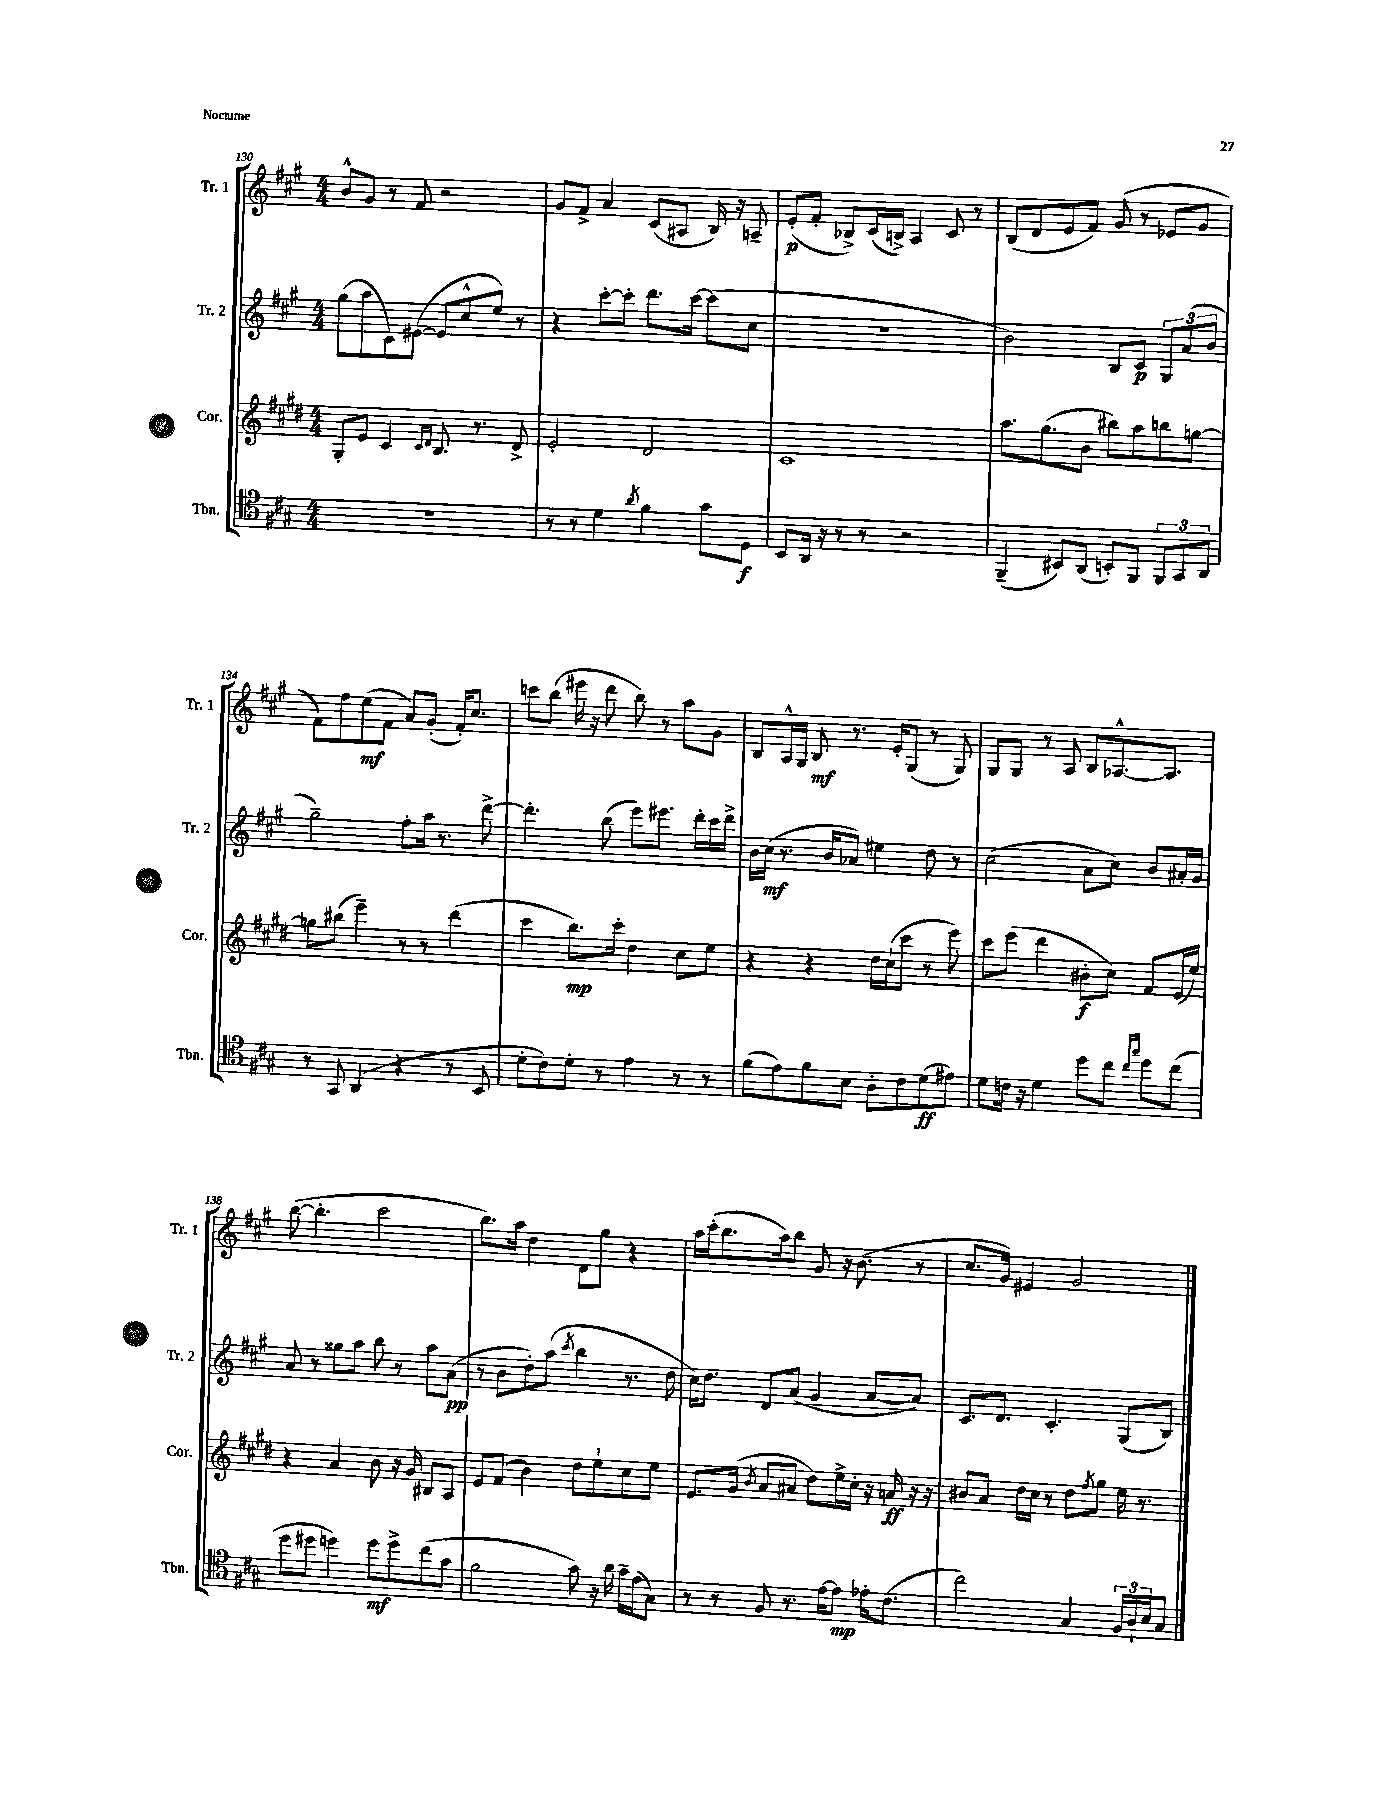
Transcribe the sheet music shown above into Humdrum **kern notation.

**kern	**kern	**kern	**kern
*staff4	*staff3	*staff2	*staff1
*clefC4	*clefG2	*clefG2	*clefG2
*k[f#c#g#]	*k[f#c#g#d#]	*k[f#c#g#]	*k[f#c#g#]
*M4/4	*M4/4	*M4/4	*M4/4
1r	8G#'	(8gg#	8b^^
.	8e	8aa	8g#
.	4c#	8c#)	8r
.	.	([8e#	8f#
.	16qqc#	.	.
.	16qqd#	.	.
.	8.B	8e#]	2r
.	.	8cc#^^	.
.	8.r	.	.
.	.	8ee)	.
.	8d#^	8r	.
=	=	=	=
8r	2e'	4r	8g#
8r	.	.	8f#^
4d	.	[8ccc#'	4a
.	.	8ccc#']	.
8qa	.	.	.
4f#	2d#	8.ddd	(8c#
.	.	.	8A#
.	.	[16ccc#	.
8g#	.	(8ccc#]	16B)
.	.	.	16r
8D	.	8cc#	8A~
=	=	=	=
8BB	1c#	1r	(8e'
16AA	.	.	8f#'
16r	.	.	.
8r	.	.	8B-^)
8r	.	.	(16c#
.	.	.	16B^)
2r	.	.	4A
.	.	.	8c#
.	.	.	8r
=	=	=	=
(4FF#~	8.aa	2b)	(8B
.	.	.	8d
.	(8.gg#	.	.
8BB#)	.	.	8e
(8AA	8b	.	8f#)
8BB')	8bb#)	8B	(8g#
8FF#	8aa	8c#	8r
12FF#	8bb	12G#	8e-
12GG#	.	(12a	.
.	[8gg	.	8g#
12AA	.	12b	.
=	=	=	=
8r	8gg]	2gg#~)	8f#)
8GG#	(8bb#	.	8ff#
(4AA	4eee~)	.	(8ee
.	.	.	8f#
4r	8r	8ff#'	8a)
.	8r	16aa	(8g#'
.	.	8.r	.
8r	(4ddd#	.	16f#')
.	.	.	8.cc#
8BB	.	[8ddd^	.
=	=	=	=
8d'	4ccc#	4.ddd']	8ccc
8c#)	.	.	(8bb
8d'	8.bb)	.	16eee#
.	.	.	16r
8r	.	(8bb	8ddd
.	16ccc#'	.	.
4e	4dd#	8eee)	8bb)
.	.	8.eee#	8r
8r	8cc#	.	8aa
.	.	16ddd'	.
8r	8ee	16ccc#	8g#
.	.	16ddd^	.
=	=	=	=
(8f#	4r	16b	8B
.	.	(16cc#	.
8e)	.	8.r	16A^^
.	.	.	16G#
8f#	4r	.	8B
.	.	16b	.
8B	.	8a-)	8.r
8A'	16dd#	4ee#	.
.	(16cc#`	.	16e'
8c#	8ccc#	.	(8G#
(8d	8r	8dd	8r
8e#)	8eee)	8r	8G#)
=	=	=	=
8d	8ccc#	(2cc#	8G#
16c	(8eee	.	8G#
16r	.	.	.
4d	4ddd#	.	8r
.	.	.	8A
8dd	8b#'	8a	8B
8cc#	8cc#)	8cc#)	[8.A-^^
16qqcc#	.	.	.
16qqgg#	.	.	.
8dd	8f#	8b	.
.	.	.	8.A-]
(8cc#	(16e	16a#'	.
.	16ee)	16g#	.
=	=	=	=
8dd	4r	8a	([8bb
8dd#	.	8r	4.bb']
4dd)	4a	8gg##	.
.	.	8aa	.
8dd	8b	8bb	2ccc#
8dd^	16r	8r	.
.	16g#	.	.
(8cc#	8B#	8aa	.
8g#	8A	(8a	.
=	=	=	=
2f#	8e	8r	8.bb)
.	(8f#	8b	.
.	.	.	16aa
.	4b)	8dd')	4dd
.	.	(8aa	.
.	.	8qccc#	.
8g#)	8dd#	4bb	8d
16r	8ee`	.	8gg#
16a	.	.	.
16g#~	8cc#	8.r	4r
(16e	.	.	.
8G#)	8ee	.	.
.	.	16dd	.
=	=	=	=
8r	8.e	16cc#)	16aa
.	.	8.dd	(16ccc#'
8r	.	.	8.bb
.	(16g#	.	.
.	8qb	.	.
8F#	8a	8d	.
.	.	.	16aa)
8.r	8a#	(8a	8bb
.	8dd#)	4g#	8g#
[16e	.	.	.
8e]	16ee^	.	16r
.	16cc#'	.	(8.b
16e-'	16r	[8a	.
(8.c#	16a	.	.
.	16r	8a])	8r
.	16r	.	.
=	=	=	=
2cc#)	8b#	8.c#	8.cc#
.	8a	.	.
.	.	8.d	16g#)
.	16dd#	.	4e#
.	16cc#	.	.
.	8r	4.c#'	.
4G#	8dd#	.	2g#
.	8qff#	.	.
.	8gg#	.	.
24F#	16ee	(8G#	.
24A`	.	.	.
.	8.r	.	.
24B	.	.	.
8G#	.	8B)	.
==	==	==	==
*-	*-	*-	*-
